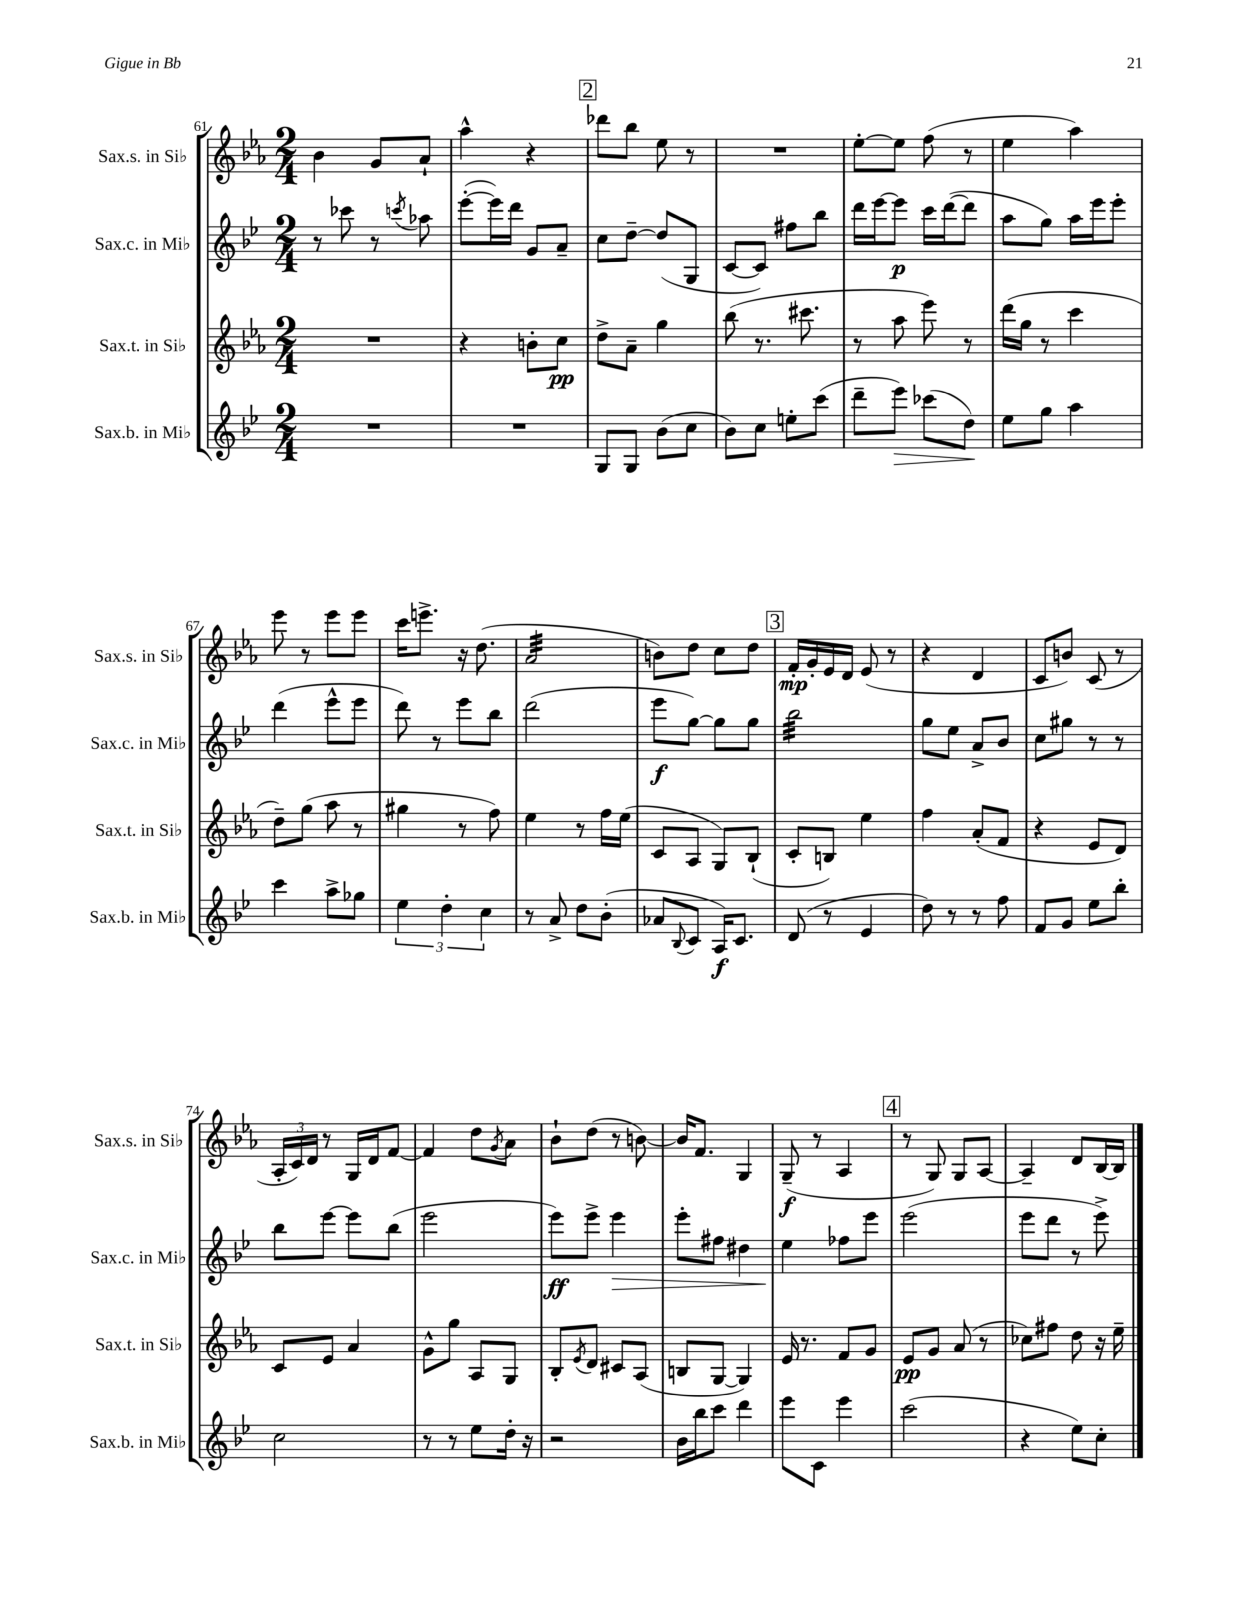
<<
\new StaffGroup <<
\new Staff = "s0" \with { instrumentName = "Sax.s. in Sib" shortInstrumentName = "Sax.s. in Sib" } {
    \clef treble \key ees \major \numericTimeSignature \time 2/4
    bes'4 g'8 aes'8-! |
    aes''4-^ r4 |
    \mark \markup { \box "2" } des'''8 bes''8 ees''8 r8 |
    R2 |
    ees''8~-. ees''8 f''8( r8 |
    ees''4 aes''4) |
    ees'''8 r8 ees'''8 ees'''8 |
    c'''16 e'''8.-> r16 d''8.( |
    aes'2:32 |
    b'8) d''8 c''8 d''8 |
    \mark \markup { \box "3" } f'16-.\mp g'16-. ees'16 d'16 ees'8( r8 |
    r4 d'4 |
    c'8 b'8) c'8( r8 |
    \tuplet 3/2 { aes16-. c'16) d'16 } r8 g16 d'16 f'8~ |
    f'4 d''8 \acciaccatura { g'8 } aes'8 |
    bes'8-! d''8( r8 b'8~) |
    b'16 f'8. g4 |
    g8--\f( r8 aes4 |
    \mark \markup { \box "4" } r8 g8) g8 aes8~ |
    aes4-- d'8 bes16~ bes16 \bar "|." |
}
\new Staff = "s1" \with { instrumentName = "Sax.c. in Mib" shortInstrumentName = "Sax.c. in Mib" } {
    \clef treble \key bes \major \numericTimeSignature \time 2/4
    r8 ces'''8 r8 \acciaccatura { c'''8 } aes''8 |
    ees'''8~-.( ees'''16) d'''16 g'8 a'8-- |
    \mark \markup { \box "2" } c''8 d''8~-- d''8( g8 |
    c'8~ c'8) fis''8 bes''8 |
    d'''16 ees'''16~ ees'''8\p c'''16 d'''16~( d'''8 |
    a''8 g''8) a''16 ees'''16 ees'''8-. |
    d'''4( ees'''8-^ ees'''8 |
    d'''8) r8 ees'''8 bes''8 |
    d'''2( |
    ees'''8\f g''8~) g''8 g''8 |
    \mark \markup { \box "3" } bes''2:32 |
    g''8 ees''8 a'8-> bes'8 |
    c''8 gis''8 r8 r8 |
    bes''8 ees'''8~ ees'''8 bes''8( |
    ees'''2 |
    ees'''8\ff) ees'''8-> ees'''4\> |
    ees'''8-. fis''8 dis''4 |
    ees''4\! fes''8 ees'''8 |
    \mark \markup { \box "4" } ees'''2( |
    ees'''8 d'''8 r8 ees'''8->) \bar "|." |
}
\new Staff = "s2" \with { instrumentName = "Sax.t. in Sib" shortInstrumentName = "Sax.t. in Sib" } {
    \clef treble \key ees \major \numericTimeSignature \time 2/4
    R2 |
    r4 b'8-. c''8\pp |
    \mark \markup { \box "2" } d''8-> aes'8-- g''4 |
    bes''8( r8. cis'''8. |
    r8 aes''8 ees'''8) r8 |
    d'''16( g''16 r8 c'''4 |
    d''8--) g''8( aes''8 r8 |
    gis''4 r8 f''8) |
    ees''4 r8 f''16 ees''16( |
    c'8 aes8 g8) bes8-!( |
    \mark \markup { \box "3" } c'8-. b8) ees''4 |
    f''4 aes'8-.( f'8 |
    r4 ees'8 d'8) |
    c'8 ees'8 aes'4 |
    g'8-^ g''8 aes8 g8 |
    bes8-. \acciaccatura { ees'8 } d'8 cis'8 aes8( |
    b8 g8~ g4) |
    ees'16 r8. f'8 g'8 |
    \mark \markup { \box "4" } ees'8\pp g'8 aes'8( r8 |
    ces''8) fis''8 d''8 r16 ees''16-- \bar "|." |
}
\new Staff = "s3" \with { instrumentName = "Sax.b. in Mib" shortInstrumentName = "Sax.b. in Mib" } {
    \clef treble \key bes \major \numericTimeSignature \time 2/4
    R2 |
    R2 |
    \mark \markup { \box "2" } g8 g8 bes'8( c''8 |
    bes'8) c''8 e''8-. c'''8( |
    d'''8-- ees'''8\>) ces'''8( d''8\!) |
    ees''8 g''8 a''4 |
    c'''4 a''8-> ges''8 |
    \tuplet 3/2 { ees''4 d''4-. c''4 } |
    r8 a'8-> d''8 bes'8-.( |
    aes'8 \appoggiatura { bes8 } c'8 a16\f) c'8. |
    \mark \markup { \box "3" } d'8( r8 ees'4 |
    d''8) r8 r8 f''8 |
    f'8 g'8 ees''8 bes''8-. |
    c''2 |
    r8 r8 ees''8 d''16-. r16 |
    r2 |
    bes'16 bes''16 c'''8 d'''4 |
    ees'''8 c'8 ees'''4 |
    \mark \markup { \box "4" } c'''2( |
    r4 ees''8) c''8-. \bar "|." |
}
>>
>>
\layout { \context { \Score currentBarNumber = #61 } }
